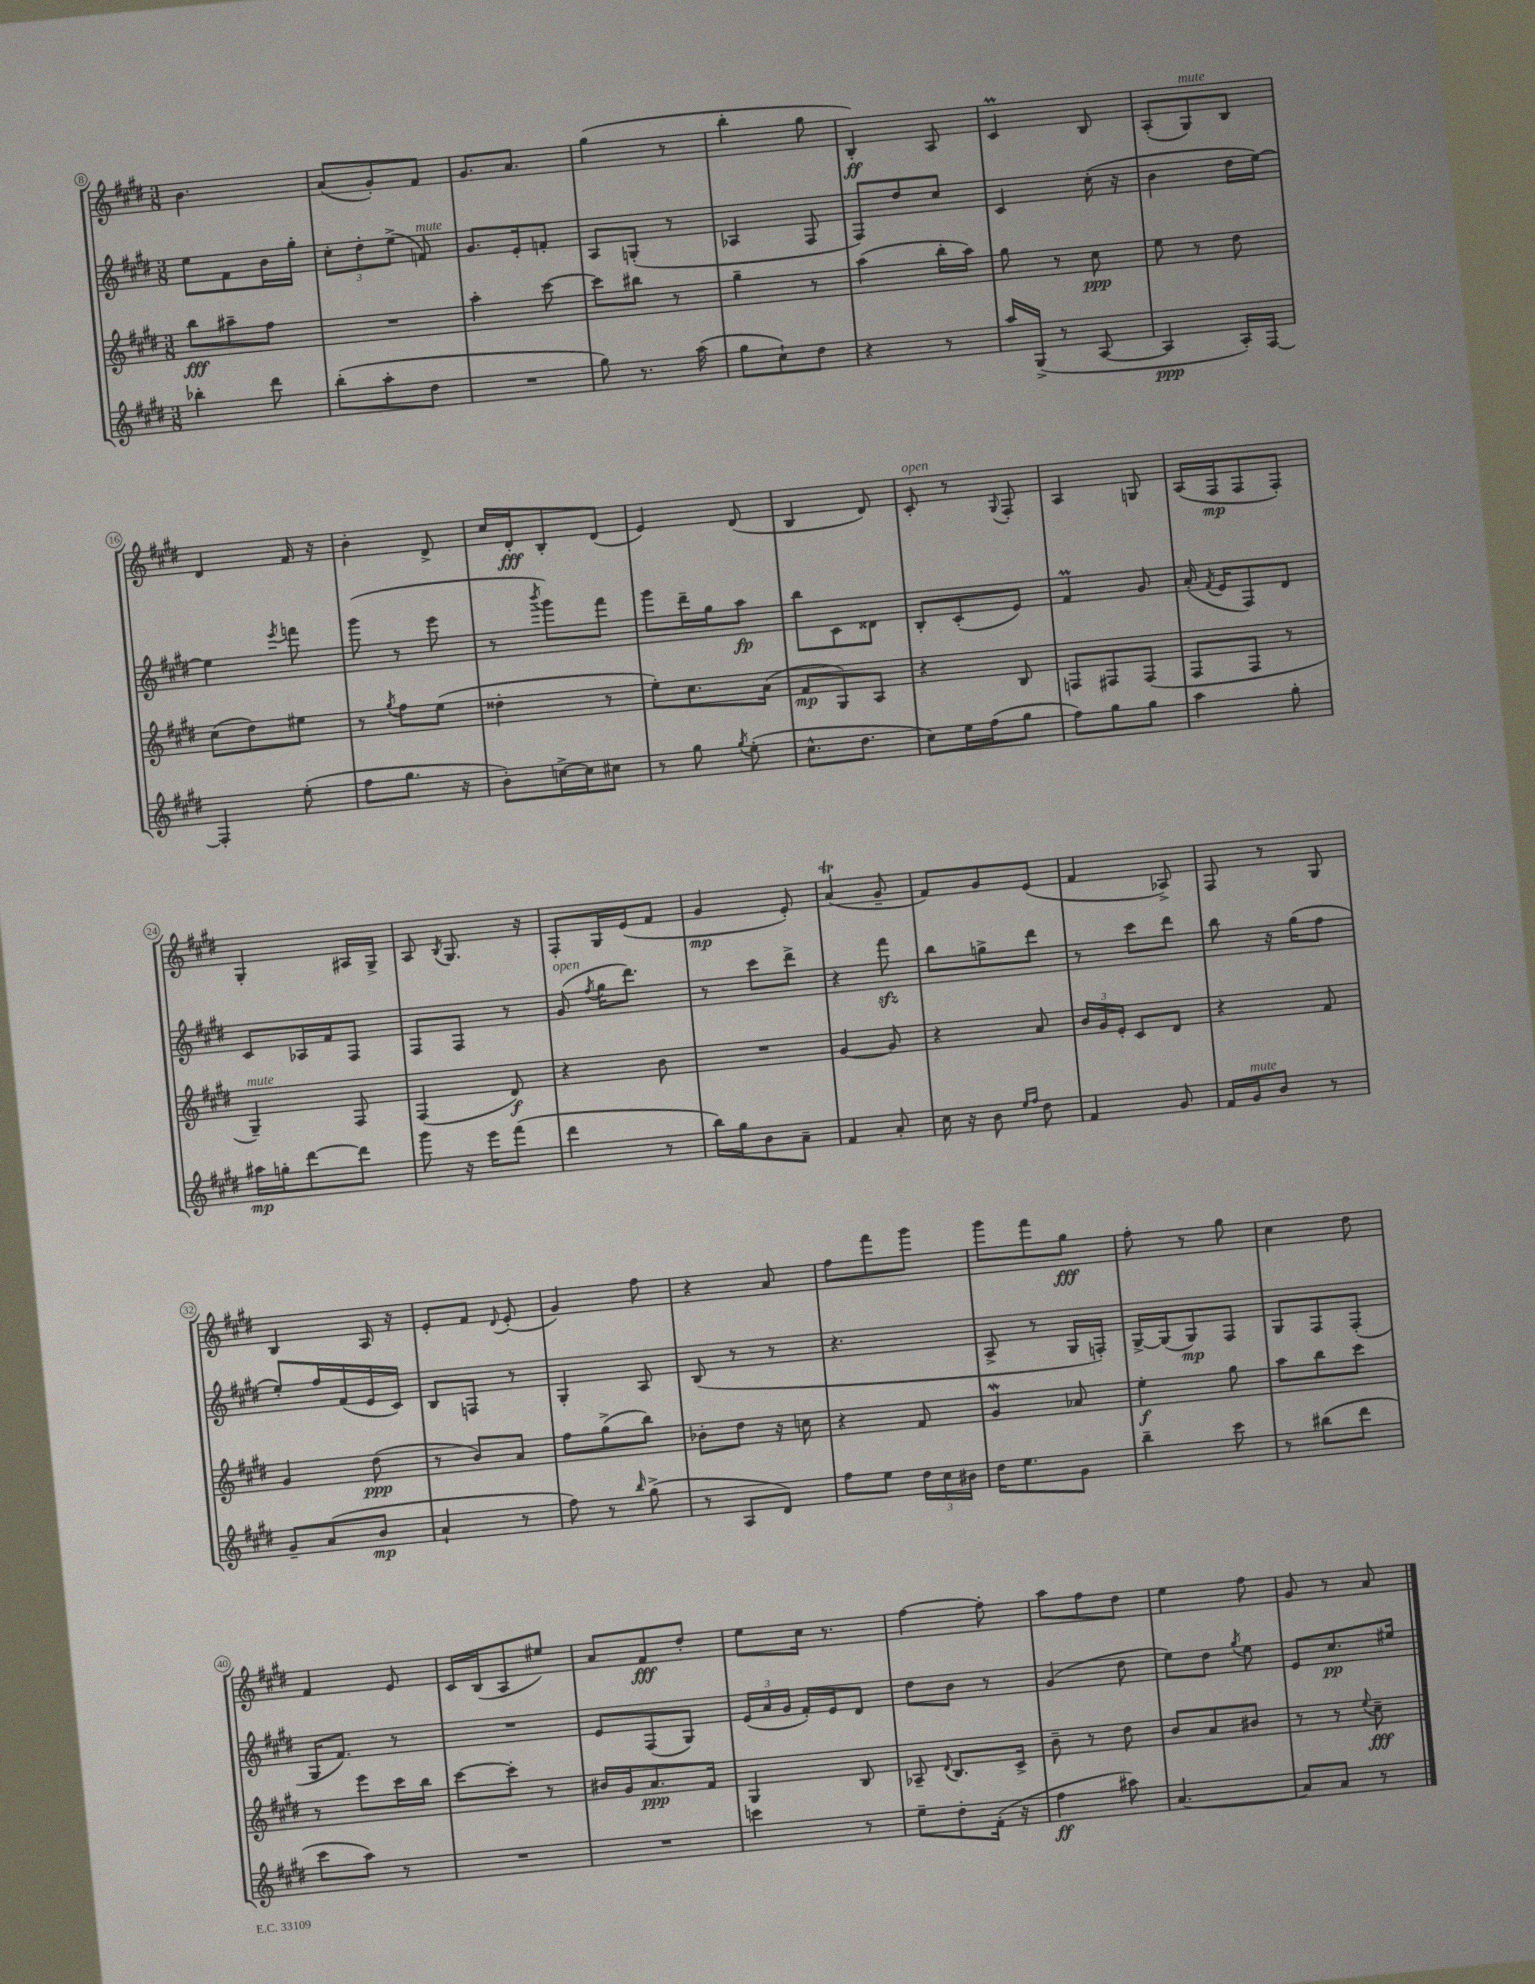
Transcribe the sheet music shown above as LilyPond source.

<<
\new StaffGroup <<
\new Staff = "s0" {
    \clef treble \key e \major \numericTimeSignature \time 3/8
    \autoBeamOff b'4. |
    a'8[( gis'8-.) fis'8] |
    gis'8.[ a'8.] |
    gis''4( r8 |
    b''4-. gis''8 |
    b4-.\ff) a8 |
    cis'4\prall b8 |
    a8[-.( gis8^\markup { \italic "mute" }) b8] |
    dis'4 fis'16 r16 |
    b'4-. dis'8-> |
    cis''16[ dis'16-.\fff b8-. dis'8]( |
    e'4) dis'8( |
    b4 dis'8) |
    cis'8-.^\markup { \italic "open" } r8 \appoggiatura { gis8 } fis8-. |
    a4 g8 |
    a16[( fis16\mp fis8 fis8]-.) |
    gis4-. ais16[ gis16]-> |
    a8 \acciaccatura { b8 } gis8. r16 |
    fis8[-. gis16 e'16( fis'8] |
    gis'4\mp e'8-.) |
    a'4\trill( gis'8-- |
    fis'8[) gis'8 e'8]( |
    fis'4 aes8->) |
    fis8 r8 gis8 |
    b4 a16 r16 |
    e'8[-. fis'8] \appoggiatura { dis'8 } e'8-.( |
    gis'4) fis''8 |
    r4 a'8 |
    fis''8[ fis'''8 gis'''8] |
    gis'''8[ fis'''8 gis''8]\fff |
    fis''8-. r8 gis''8 |
    cis''4 dis''8 |
    fis'4 e'8 |
    cis'16[ b16( a8 eis''8]) |
    a'8[ fis'8\fff dis''8]-. |
    e''8[ cis''16] r8. |
    fis''4~ fis''8-. |
    a''8[ fis''8 dis''8] |
    e''4 fis''8 |
    gis'8 r8 a'8 \bar "|." |
}
\new Staff = "s1" {
    \clef treble \key e \major \numericTimeSignature \time 3/8
    \autoBeamOff e''8[ fis'8 b'16 gis''16]-. |
    \tuplet 3/2 { cis''8[-. dis''8-. e''8]->( } f'8^\markup { \italic "mute" }) |
    gis'8.[ e'16-. f'8]-. |
    a8[ g8]-.( r8 |
    aes4 fis8 |
    fis8[) dis''8 cis''8] |
    cis'4 cis''16-.( r16 |
    b'4 dis''16[ e''16]~) |
    e''4 \acciaccatura { e'''8 } f'''8 |
    gis'''8( r8 e'''8 |
    r8 \acciaccatura { b'''8 } gis'''8[) fis'''8] |
    gis'''8[ dis'''16-- gis''16 a''8]\fp |
    b''8[ cis'8 disis'8] |
    b8[-. cis'8-.( e'8]) |
    fis'4\prall gis'8 |
    a'16-.( \acciaccatura { fis'8 } e'16[ fis8) dis'8] |
    cis'8[ aes16 fis'16 fis8] |
    fis8[ fis8] r8 |
    gis'8^\markup { \italic "open" }( \acciaccatura { fis''8 } gis''16[ dis'''8.]) |
    r8 cis'''8[ dis'''8]-> |
    r4 fis'''8\sfz |
    b''8[ g''8-> dis'''8] |
    r8 cis'''8[ dis'''8] |
    b''8 r16 gis''16[( fis''8] |
    e''8[-.) fis''16 fis'16( e'16 cis'16]) |
    b8[ f8] r8 |
    gis4-. a8 |
    b8( r8 r8 |
    r4. |
    a8-> r8 gis16[ f16]-.) |
    gis16[~-> gis16( gis8\mp) fis8] |
    gis8[ fis8 fis8]-.( |
    gis16[ fis'8.]) r8 |
    R4. |
    e'8[ fis8( gis8]) |
    \tuplet 3/2 { e'16[( a'16 gis'16] } fis'16[-.) e'16 dis'8] |
    dis''8[ b'8] r8 |
    gis'4( dis''8 |
    e''8[) dis''8] \acciaccatura { gis''8 } e''8 |
    e'8[ cis''8.\pp eis''16] \bar "|." |
}
\new Staff = "s2" {
    \clef treble \key e \major \numericTimeSignature \time 3/8
    \autoBeamOff b''8[\fff ais''8-- fis''8] |
    R4. |
    a''4-. cis'''8~ |
    cis'''8[ bis''8] r8 |
    gis''4-- r8 |
    a''4( b''16[-. a''16]) |
    gis''8 r8 cis''8\ppp |
    e''8 r8 dis''8 |
    cis''8[( dis''8) eis''8] |
    r8 \acciaccatura { gis''8 } fis''8[ e''8]( |
    disis''4-. r8 |
    e''8[-.) cis''8. a'16]( |
    fis'8[\mp gis8) a8] |
    r4 b8 |
    f8[ fis8 fis8]( |
    fis8[ fis8] r8 |
    gis4--^\markup { \italic "mute" }) fis8 |
    fis4( dis'8\f) |
    r4 b'8 |
    R4. |
    gis'4~ gis'8 |
    r4 a'8 |
    \tuplet 3/2 { b'16[ gis'16 e'16]-. } cis'8[ dis'8] |
    r4 fis'8 |
    gis'4 dis''8\ppp( |
    r8 b'8[) a'8] |
    fis''8[ gis''8->( b''8]) |
    bes'8[-. dis''8] r16 c''16 |
    r4 fis'8 |
    gis'4\mordent aes'8 |
    e''4-.\f gis''8 |
    a''8[ b''8 cis'''8] |
    r8 e'''8[ cis'''16 b''16] |
    cis'''8[~ cis'''8]-. r8 |
    bis'16[ gis'16 a'8.\ppp fis'16] |
    gis4 b8 |
    aes8-- \appoggiatura { dis'8 } b8.[ cis'16]-> |
    b'8-- r8 dis''8 |
    b'8[ a'8 bis'8] |
    r8 r8 \appoggiatura { e''8 } cis''8--\fff \bar "|." |
}
\new Staff = "s3" {
    \clef treble \key e \major \numericTimeSignature \time 3/8
    \autoBeamOff bes''4-. dis'''8 |
    b''8[-.( a''8-. dis''8] |
    R4. |
    gis''8) r8. a''16( |
    gis''8[ cis''8-!) dis''8] |
    r4 r8 |
    a''16[ gis16]->( r8 a8~ |
    a4\ppp a16[-.) fis16]~ |
    fis4-. e''8-.( |
    fis''8[ gis''8.] r16 |
    b'8[-.) c''16~-> c''16 cis''8] |
    r8 gis''8 \acciaccatura { gis''8 } e''8-.( |
    cis''8.[-^ dis''8.] |
    cis''8[) e''16 fis''16( gis''8] |
    fis''8[) gis''8 gis''8] |
    a''4 gis''8-. |
    ais''16[\mp g''16-. dis'''8~ dis'''8] |
    gis'''8 r16 e'''16[ fis'''8]( |
    dis'''4 r8 |
    b''16[) gis''16 b'8 a'8]-- |
    fis'4 a'8-. |
    cis''16 r16 b'8 \grace { e''16[ fis''16] } dis''8 |
    fis'4 gis'8 |
    fis'16[ gis'16^\markup { \italic "mute" } b'8] r8 |
    gis'8[-- a'8( b'8]\mp |
    a'4-! r8 |
    fis''8) r8 \grace { b''16 } gis''8->( |
    r8 a8[ dis'8]) |
    fis''8[ e''8] \tuplet 3/2 { dis''16[ cis''16 bis'16] } |
    dis''16[ e''8. gis'8] |
    b''4-- cis'''8 |
    r8 bis''8[( dis'''8] |
    cis'''8[ a''8]) r8 |
    R4. |
    R4. |
    c'''4 r8 |
    e''8[-- dis''8-. fis'16]-.( r16 |
    fis''4\ff ais''8) |
    a'4.~ |
    a'8[ a'8] r8 \bar "|." |
}
>>
>>
\layout { \context { \Score currentBarNumber = #8 \override BarNumber.stencil = #(make-stencil-circler 0.1 0.3 ly:text-interface::print) } }
